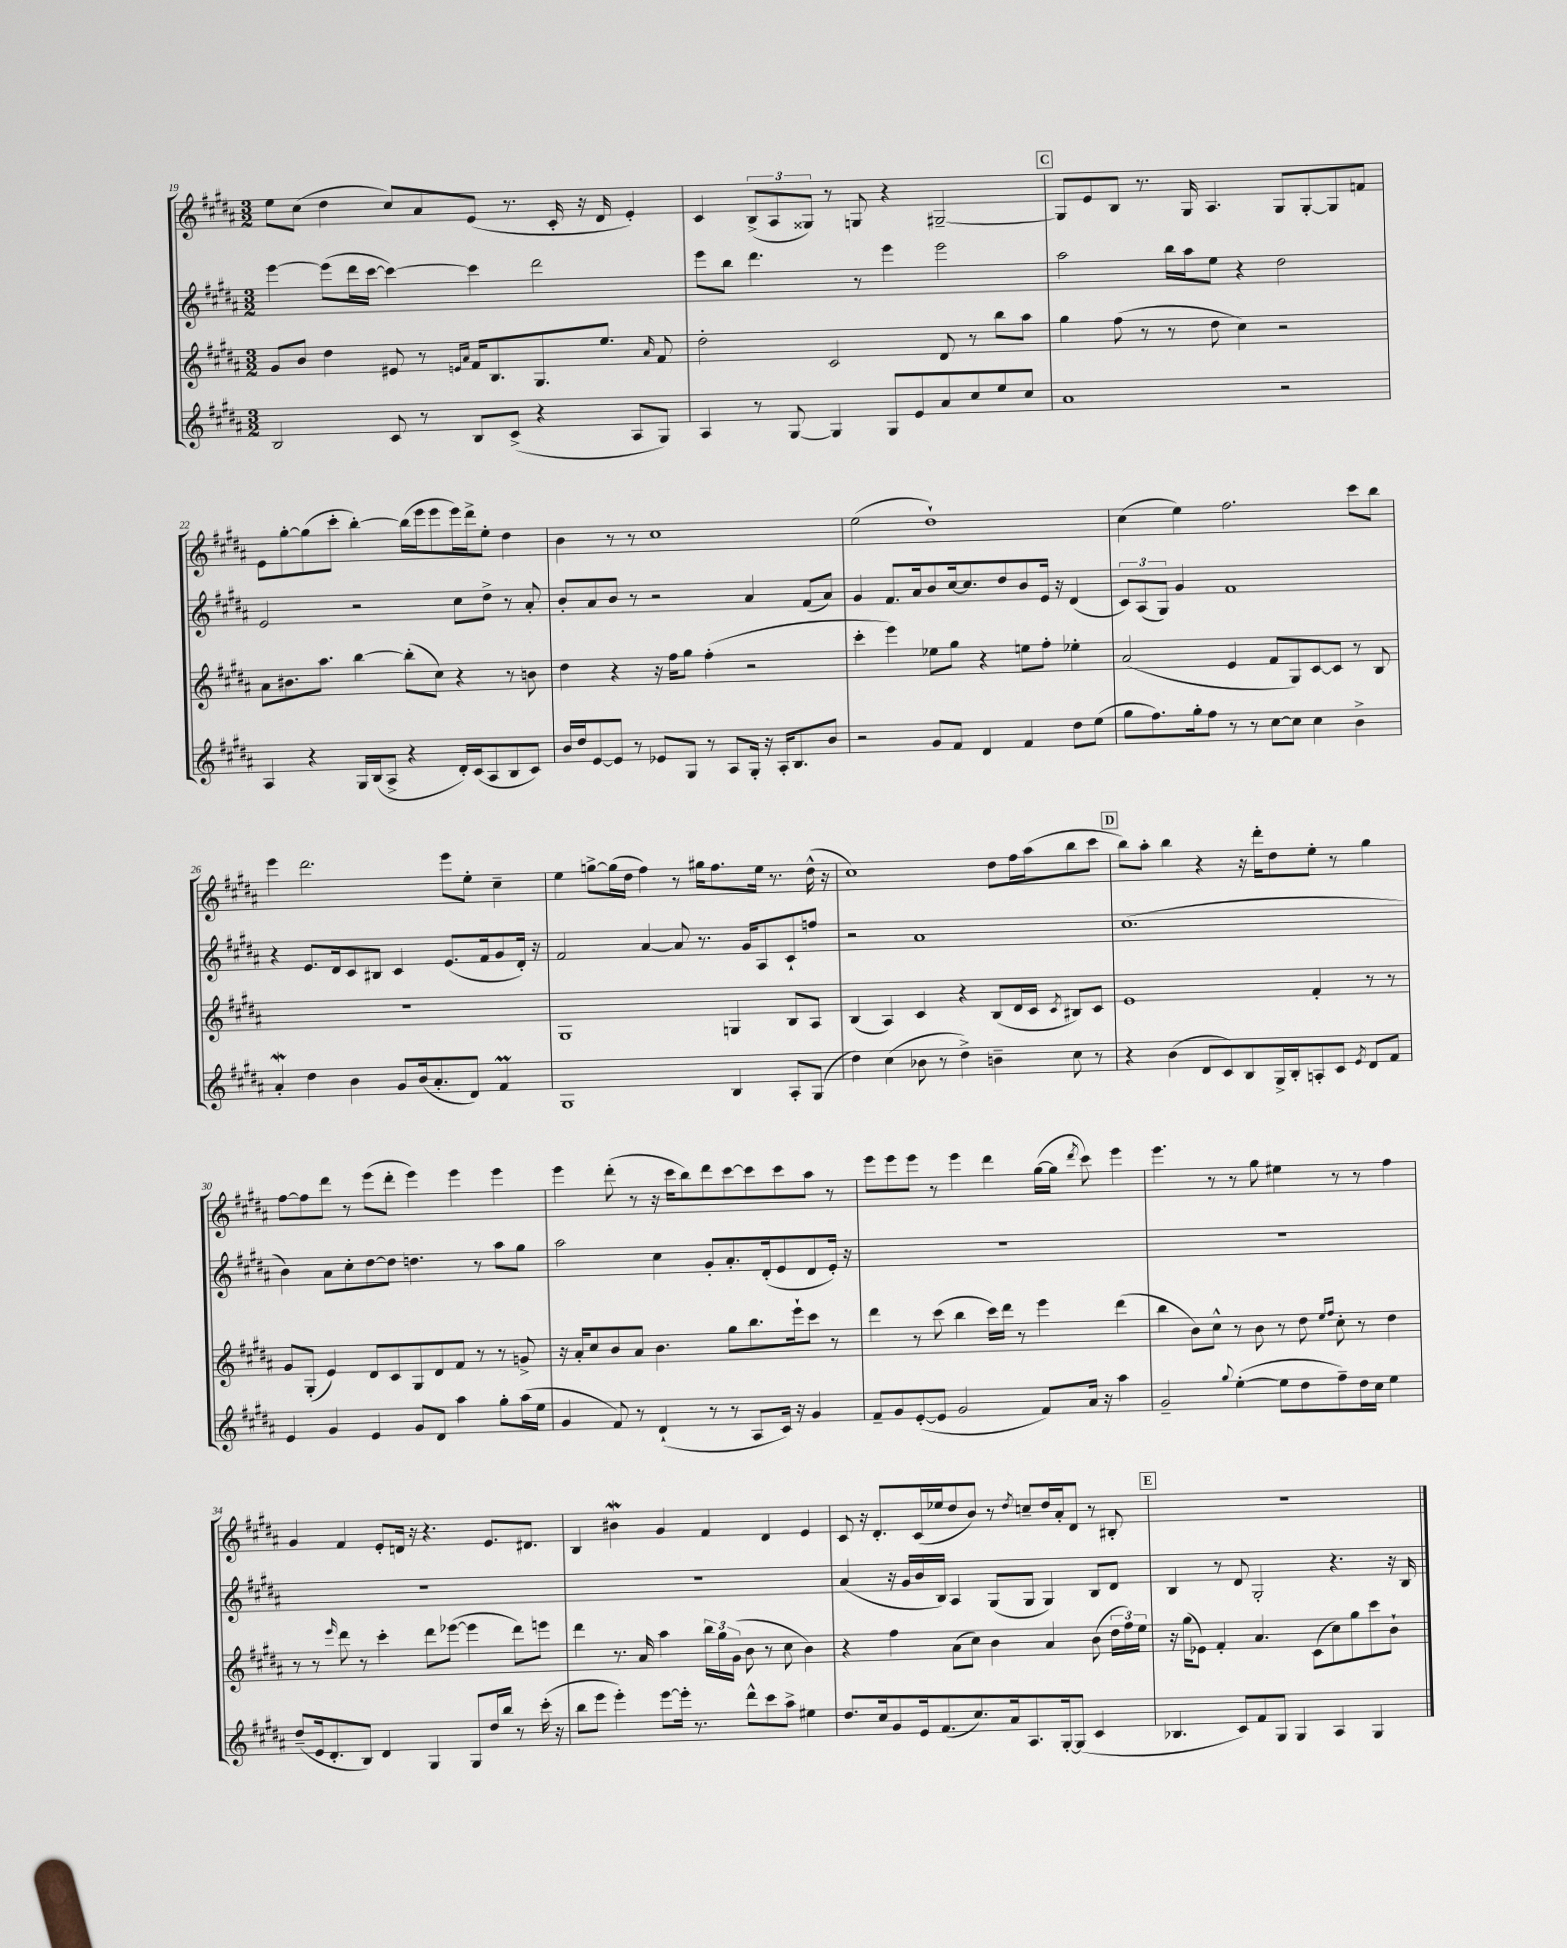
<<
\new StaffGroup <<
\new Staff = "s0" {
    \clef treble \key b \major \numericTimeSignature \time 3/2
    \autoBeamOff e''8[ cis''8]( dis''4 cis''8[) ais'8 e'8]( r8. cis'16-. r16 dis'16 e'4-.) |
    cis'4 \tuplet 3/2 { b8[->( ais8 gisis8]) } r8 g8 r4 gis2~-- |
    \mark \markup { \box "C" } gis8[ e'8 b8] r8. gis16 ais4. gis8[ gis8~-. gis8 f'8] |
    e'8[ gis''8~-. gis''8( cis'''8]-. b''4~-.) b''16[( e'''16 e'''8 e'''16) dis'''16-> e''8]-. dis''4 |
    b'4 r8 r8 cis''1 |
    e''2( dis''1-!) |
    cis''4( e''4) fis''2. cis'''8[ b''8] |
    e'''4 dis'''2. e'''8[ e''8]-. cis''4-- |
    e''4 g''8[~-> g''16( dis''16] fis''4) r8 gis''16[ fis''8. e''16] r8. dis''16-^( r16 |
    cis''1) dis''8[ fis''16 ais''16( b''8 cis'''8] |
    \mark \markup { \box "D" } b''8[) ais''8]-. b''4 r4 r16 dis'''16[-. dis''8 e''8]-. r8 gis''4 |
    fis''8[~ fis''8 dis'''8] r8 e'''8[( dis'''8]-. e'''4) e'''4 e'''4 |
    e'''4 dis'''8-.( r8 r16 cis'''16[ b''8) dis'''8 cis'''8~ cis'''8 cis'''8 ais''8] r8 |
    e'''8[ e'''8 e'''8] r8 e'''4 dis'''4 gis''16[~( gis''16] \acciaccatura { dis'''8 } cis'''8) e'''4 |
    e'''4. r8 r8 gis''8 eis''4 r8 r8 fis''4 |
    gis'4 fis'4 e'8[-. d'16] r16 r4. e'8.[ dis'8.] |
    b4 bis'4\mordent gis'4 fis'4 dis'4 e'4 |
    cis'8 r16 dis'8.[-. cis'16( ees''16 dis''8 b'8]) r8 \acciaccatura { dis''8 } c''8[-- dis''16 ais'16-. dis'8] r8 bis8-. |
    \mark \markup { \box "E" } R1. \bar "|." |
}
\new Staff = "s1" {
    \clef treble \key b \major \numericTimeSignature \time 3/2
    \autoBeamOff e'''4~ e'''8[( dis'''16 cis'''16]~ cis'''4~) cis'''4 dis'''2 |
    e'''8[ b''8] dis'''4. r8 e'''4 e'''2 |
    \mark \markup { \box "C" } ais''2 b''16[ ais''16 e''8] r4 dis''2 |
    e'2 r2 cis''8[ dis''8]-> r8 ais'8-. |
    b'8[-. ais'8 b'8] r8 r2 ais'4 fis'8[( ais'8]) |
    gis'4 fis'8.[ ais'16 b'8 cis''16~ cis''8. dis''8 b'8 e'16] r16 dis'4( |
    \tuplet 3/2 { cis'8[) ais8( gis8]) } gis'4 fis'1 |
    r4 e'8.[ dis'16 cis'8 bis8] cis'4 e'8.[( fis'16 gis'8 dis'16]-.) r16 |
    fis'2 ais'4~ ais'8 r8. gis'16[ ais8 cis'8-! f''8] |
    r2 ais'1 |
    \mark \markup { \box "D" } cis''1.( |
    b'4) ais'8[ cis''8-. dis''8~ dis''8] d''4. r8 ais''8[ gis''8] |
    ais''2 cis''4 gis'8[-. ais'8.-. dis'16-.( e'8 dis'8 e'16]-.) r16 |
    R1. |
    R1. |
    R1. |
    R1. |
    ais'4( r16 gis'16[ b'16 b16]) ais4 gis8[( gis8] gis4) b8[ dis'8] |
    \mark \markup { \box "E" } b4 r8 dis'8 gis2-. r4. r16 b16 \bar "|." |
}
\new Staff = "s2" {
    \clef treble \key b \major \numericTimeSignature \time 3/2
    \autoBeamOff gis'8[ b'8] dis''4 eis'8 r8 \grace { e'16[ ais'16] } fis'16[ b8. gis8. e''8.] \grace { ais'16 } fis'8 |
    dis''2-. cis'2 dis'8 r8 b''8[ ais''8] |
    \mark \markup { \box "C" } gis''4 fis''8( r8 r8 dis''8 cis''4) r2 |
    ais'8[ bis'8. ais''8.] b''4~ b''8[-.( cis''8]) r4 r8 b'8 |
    dis''4 r4 r16 fis''16[ gis''8] fis''4-.( r2 |
    cis'''4-. e'''4) ees''8[ gis''8] r4 e''8[ fis''8]-. ees''4-. |
    ais'2( e'4 fis'8[ gis8) cis'8~ cis'8] r8 b8 |
    R1. |
    gis1 g4 b8[ ais8] |
    b4( ais4) cis'4 r4 b8[( dis'16 cis'16] \acciaccatura { cis'8 } bis8[) cis'8] |
    \mark \markup { \box "D" } e'1 fis'4-. r8 r8 |
    gis'8[ gis8]-.( e'4) dis'8[ cis'8 gis8 dis'8 fis'8] r8 r8 g'8-> |
    r16 ais'16[-. cis''8 b'8 ais'8] b'4. gis''8[ b''8. e'''16-! cis'''8] r8 |
    dis'''4 r8 cis'''8( b''4 cis'''16[) dis'''16] r8 e'''4 dis'''4( |
    b''4 b'8[) cis''8]-^ r8 b'8 r8 dis''8 \grace { e''16[ fis''16] } cis''8-. r8 dis''4 |
    r8 r8 \grace { e'''16 } dis'''8 r8 cis'''4-. dis'''8[ ees'''8]~( ees'''4 dis'''8[) e'''8] |
    dis'''4 r8. ais'16 ais''4 \tuplet 3/2 { b''16[ gis''16 gis'16]( } b'8 r8 cis''8 b'4) |
    r4 fis''4 ais'8[( cis''8]) b'4 ais'4 b'8( \tuplet 3/2 { dis''16[ fis''16) e''16] } |
    \mark \markup { \box "E" } r16 gis''16[( ees'8]) fis'4-. ais'4. cis'8[( cis''8) gis''8 cis'''8 b'8]-! \bar "|." |
}
\new Staff = "s3" {
    \clef treble \key b \major \numericTimeSignature \time 3/2
    \autoBeamOff b2 cis'8 r8 b8[ cis'8]->( r4 ais8[ gis8]) |
    ais4 r8 gis8~ gis4 gis8[ e'8 ais'8 cis''8 e''8 cis''8] |
    \mark \markup { \box "C" } ais'1 r2 |
    ais4 r4 gis16[ b16( ais8]-> r4 dis'16[-.) cis'16( ais8 b8 cis'8]) |
    b'16[ dis''16 e'8~ e'8] r8 ees'8[ gis8] r8 ais8[ gis16]-. r16 ais16[-. b8. b'8] |
    r2 gis'8[ fis'8] dis'4 fis'4 dis''8[ e''8]( |
    gis''8[ fis''8.) gis''16-. fis''8] r8 r8 cis''8[~ cis''8] cis''4 b'4-> |
    ais'4-.\mordent dis''4 b'4 gis'8[ b'16( ais'8.-. dis'8]) fis'4\prall |
    gis1 b4 ais8[-. gis8]( |
    dis''4) cis''4( bes'8 r8 dis''4->) b'4-- cis''8 r8 |
    \mark \markup { \box "D" } r4 b'4( dis'8[ cis'8) b8 gis16-> b16-. a8-. cis'8] \acciaccatura { e'8 } dis'8[ fis'8] |
    e'4 gis'4 e'4 gis'8[ dis'8] ais''4 gis''8[-. ais''16( e''16] |
    gis'4 fis'8) r8 dis'4-!( r8 r8 ais8[ cis'16]) r16 gis'4 |
    fis'8[-- gis'8 e'8~-.( e'8] gis'2 fis'8[) ais'16] r16 ais''4 |
    gis'2-- \appoggiatura { gis''8 } e''4~-.( e''8[ dis''8 fis''8--) dis''16 cis''16] e''4 |
    dis''8[--( e'16 dis'8.-. b8]) dis'4 gis4 gis8[ dis''16 b''16] r8 cis'''16-.( r16 |
    b''8[ e'''8] e'''4-.) e'''8[~ e'''16]-. r8. dis'''8[-^ cis'''8 ais''8]-> eis''4 |
    dis''8.[ cis''16 gis'8 e'16 fis'8.( cis''8.) ais'16 ais8. gis16~-. gis8]( cis'4 |
    \mark \markup { \box "E" } bes4. cis'8[) fis'8 gis8] gis4 ais4 gis4 \bar "|." |
}
>>
>>
\layout { \context { \Score currentBarNumber = #19 } }
